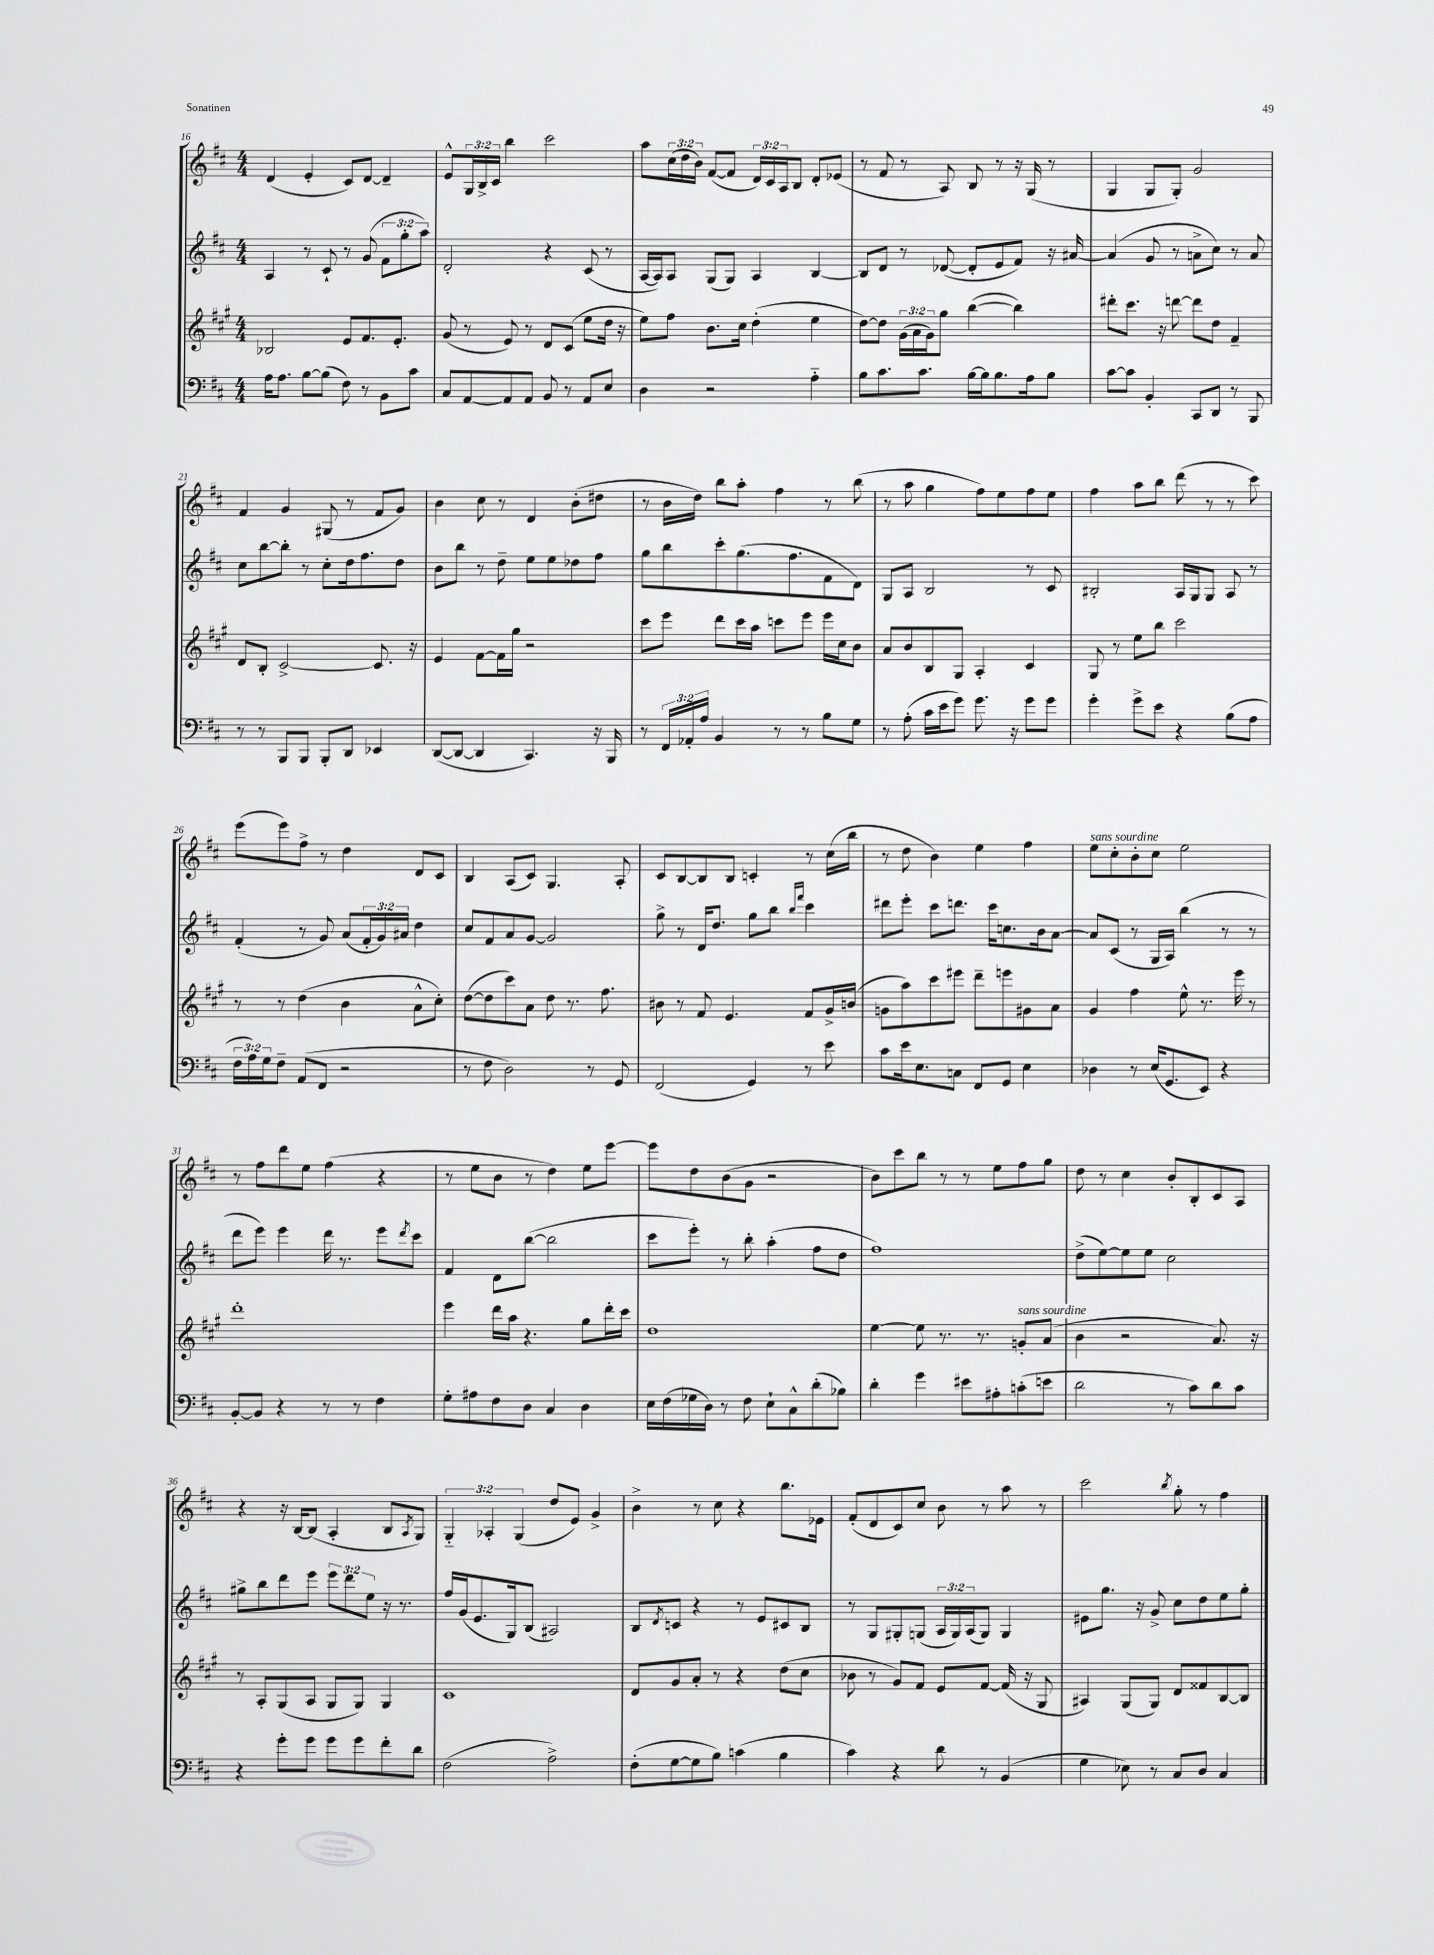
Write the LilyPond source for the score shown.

<<
\new StaffGroup <<
\new Staff = "s0" {
    \clef treble \key d \major \numericTimeSignature \time 4/4 \override Staff.TupletNumber.text = #tuplet-number::calc-fraction-text
    d'4( e'4-. cis'8) d'8~ d'4-- |
    e'8-^ \tuplet 3/2 { g16 b16-> cis'16 } b''4 cis'''2 |
    a''8 \tuplet 3/2 { cis''16( d''16 b'16) } fis'8~( fis'8 \tuplet 3/2 { d'16) cis'16 a16 } b8 d'8-. ees'8( |
    r8 fis'8 r8 a8) b8 r8 r16 g16( r8 |
    g4 g8 g8-.) g'2 |
    fis'4 g'4 gis8( r8 fis'8 g'8) |
    b'4 cis''8 r8 d'4 b'8-.( dis''8 |
    r8 b'16 d''16) b''8 a''8-. fis''4 r8 b''8( |
    r8 a''8 g''4 fis''8) e''8 fis''8 e''8 |
    fis''4 a''8 b''8 d'''8( r8 r8 cis'''8) |
    e'''8( e'''8) fis''8-> r8 d''4 d'8 cis'8 |
    b4 a8( cis'8) g4. a8-. |
    cis'8 b8~ b8 b8 c'4-. r8 cis''16( b''16 |
    r8 d''8 b'4) e''4 fis''4 |
    e''8^\markup { \italic "sans sourdine" } cis''8-. b'8-. cis''8 e''2 |
    r8 fis''8 d'''8 e''8 fis''4( r4 |
    r8 e''8 b'8 r8 d''4) e''8 e'''8~ |
    e'''8 d''8 b'8( g'8 r2 |
    b'8) cis'''8 b''8 r8 r8 e''8 fis''8 g''8 |
    d''8 r8 cis''4 b'8-. b8-. cis'8 a8 |
    r4 r16 b16~ b8( a4-. b8 \acciaccatura { a8 } g8) |
    \tuplet 3/2 { g4-_ aes4-. g4( } d''8 e'8) g'4-> |
    b'4-> r8 cis''8 r4 b''8. ees'16 |
    fis'8-.( d'8 cis'8) cis''8 b'8 r8 a''8 r8 |
    cis'''2 \acciaccatura { b''8 } g''8-. r8 fis''4 \bar "|." |
}
\new Staff = "s1" {
    \clef treble \key d \major \numericTimeSignature \time 4/4 \override Staff.TupletNumber.text = #tuplet-number::calc-fraction-text
    a4 r8 cis'8-! r8 g'8( \tuplet 3/2 { fis'8 g''8-. a''8) } |
    d'2-. r4 cis'8( r8 |
    a16~ a16) a8 g8( g8) a4 b4~ |
    b8 d'8 r8 des'8~( des'8-. e'8 fis'8) r16 ais'16~ |
    ais'4( g'8 r8 a'8-> cis''8) r8 a'8 |
    cis''8 b''8~ b''8-. r8 cis''8-. d''16 fis''8. d''8 |
    b'8 b''8 r8 d''8-- e''8 e''8 des''8 fis''8 |
    g''8 b''8 cis'''8-. g''8.( fis''8. fis'8 d'8) |
    g8 a8 b2 r8 cis'8 |
    bis2-. a16 g16 g8 a8 r8 |
    fis'4-.( r8 g'8) a'8( \tuplet 3/2 { fis'16-. g'16) ais'16 } d''4 |
    cis''8 fis'8 a'8 g'8~ g'2 |
    g''8-> r8 d'16 d''8. g''8 b''8 \grace { b''16 fis'''16 } cis'''4 |
    dis'''8 e'''8-. cis'''8 d'''8. cis'''16 c''8. b'16 a'8~ |
    a'8 cis'8( r8 g16 a16) b''4( r8 r8 |
    d'''8 e'''8) e'''4 d'''16 r8. e'''8 \acciaccatura { d'''8 } cis'''8 |
    fis'4 d'8 b''8~( b''2 |
    cis'''8 e'''8-.) r8 b''8-. a''4-.( fis''8 d''8 |
    fis''1) |
    d''8->( e''8~) e''8 e''8 cis''2 |
    gis''8-> b''8 d'''8 e'''8 \tuplet 3/2 { e'''8 d'''8 e''8 } r16 r8. |
    fis''16 g'16( e'8. g16) b8( ais2) |
    b8 \acciaccatura { d'8 } c'8 r4 r8 e'8 cis'8 b8 |
    r8 g8 gis8-. g8( \tuplet 3/2 { a16 g16) a16( } g8) g4 |
    eis'8 g''8. r16 g'8-> cis''8 d''8 e''8 g''8-. \bar "|." |
}
\new Staff = "s2" {
    \clef treble \key a \major \numericTimeSignature \time 4/4 \override Staff.TupletNumber.text = #tuplet-number::calc-fraction-text
    bes2 e'8 fis'8. e'8.-. |
    gis'8( r8 e'8) r8 d'8 cis'8( e''8 d''16 r16 |
    e''8) fis''8 b'8. cis''16 d''4-.( e''4 |
    d''8~) d''8 \tuplet 3/2 { gis'16( a'16 gis'16) } gis''8 b''4~( b''4) |
    dis'''8-. cis'''8. r16 d'''8~ d'''8 d''8 fis'4-- |
    d'8 b8-. cis'2~-> cis'8. r16 |
    e'4 fis'8~ fis'16 gis''16 r2 |
    cis'''8 e'''8 d'''8 cis'''16 a''16 c'''8 e'''8 e'''16 cis''16 b'8 |
    a'8 b'8 b8 gis8 a4-. cis'4 |
    gis8 r8 e''8 b''8 cis'''2 |
    r8 r8 d''4( b'4 a'8-^ cis''8-.) |
    d''8~( d''8 cis'''8) a'8 d''8 r8. fis''8. |
    bis'8 r8 fis'8 e'4. fis'8 gis'16-> b'16( |
    g'8 a''8) cis'''8 eis'''8 d'''8-- e'''8 gis'8 a'8 |
    gis'4 fis''4 e''8-^ r8. e'''16 r8 |
    d'''1-. |
    e'''4 d'''16 a''16 r4. gis''8 d'''16-. cis'''16 |
    d''1 |
    e''4~ e''8 r8. r8. g'8-.^\markup { \italic "sans sourdine" } a'8( |
    b'4 r2 a'8.) r16 |
    r8 a8-. gis8( a8 gis8 gis8) gis4 |
    cis'1 |
    d'8 gis'8 a'8-. r8 r4 d''8( cis''8 |
    bes'8 r8 gis'8) fis'8 e'8 fis'8~ fis'16( r16 gis8 |
    ais4) gis8( gis8) d'8 fisis'8 b8~ b8 \bar "|." |
}
\new Staff = "s3" {
    \clef bass \key d \major \numericTimeSignature \time 4/4 \override Staff.TupletNumber.text = #tuplet-number::calc-fraction-text
    a16 a8. b8~ b8( fis8) r8 b,8 cis'8 |
    cis8 a,8~ a,8 a,8 b,8 r8 a,8 e8 |
    d4 r2 a4-_ |
    b8 cis'8. cis'8. b16~ b16 b8. a16 b8 |
    cis'8~ cis'8 b,4-. cis,8 d,8 r8 b,,8 |
    r8 r8 b,,8 b,,8 b,,8-. d,8 ees,4 |
    d,8~( d,8~ d,4 cis,4.) r16 b,,16 |
    r8 \tuplet 3/2 { fis,16 aes,16-. a16 } b,4 r8 r8 b8 g8 |
    r8 a8-.( cis'16 e'16 g'8) g'8. r16 g'8 g'8 |
    g'4-. g'8-> e'8 r4 b8( a8 |
    \tuplet 3/2 { fis16 a16) g16 } fis8-- a,8( fis,8 r2 |
    r8 fis8 d2) r8 g,8 |
    fis,2( g,4) r8 e'8 |
    cis'8 e'16 e8. c8 fis,8 g,8 e4 |
    des4 r8 e16( g,8. e,8) r4 |
    b,8~-. b,8 r4 r8 r8 fis4 |
    g8-. ais8 fis8 d8 cis4 d4 |
    e16 fis16( ges16 d16) r8 fis8 e8-! cis8-^ d'8-.( bes8) |
    d'4-. g'4 eis'8 ais8-. c'8-.( e'8 |
    d'2 r8 cis'8) d'8 cis'8 |
    r4 g'8-. g'8 g'8 g'8 fis'8-. d'8 |
    fis2( a2->) |
    fis8-.( g8~ g8 b8) c'4( b4 |
    cis'4) r4 d'8 r8 b,4( |
    g4 ees8) r8 cis8 d8 cis4 \bar "|." |
}
>>
>>
\layout { \context { \Score currentBarNumber = #16 } }
